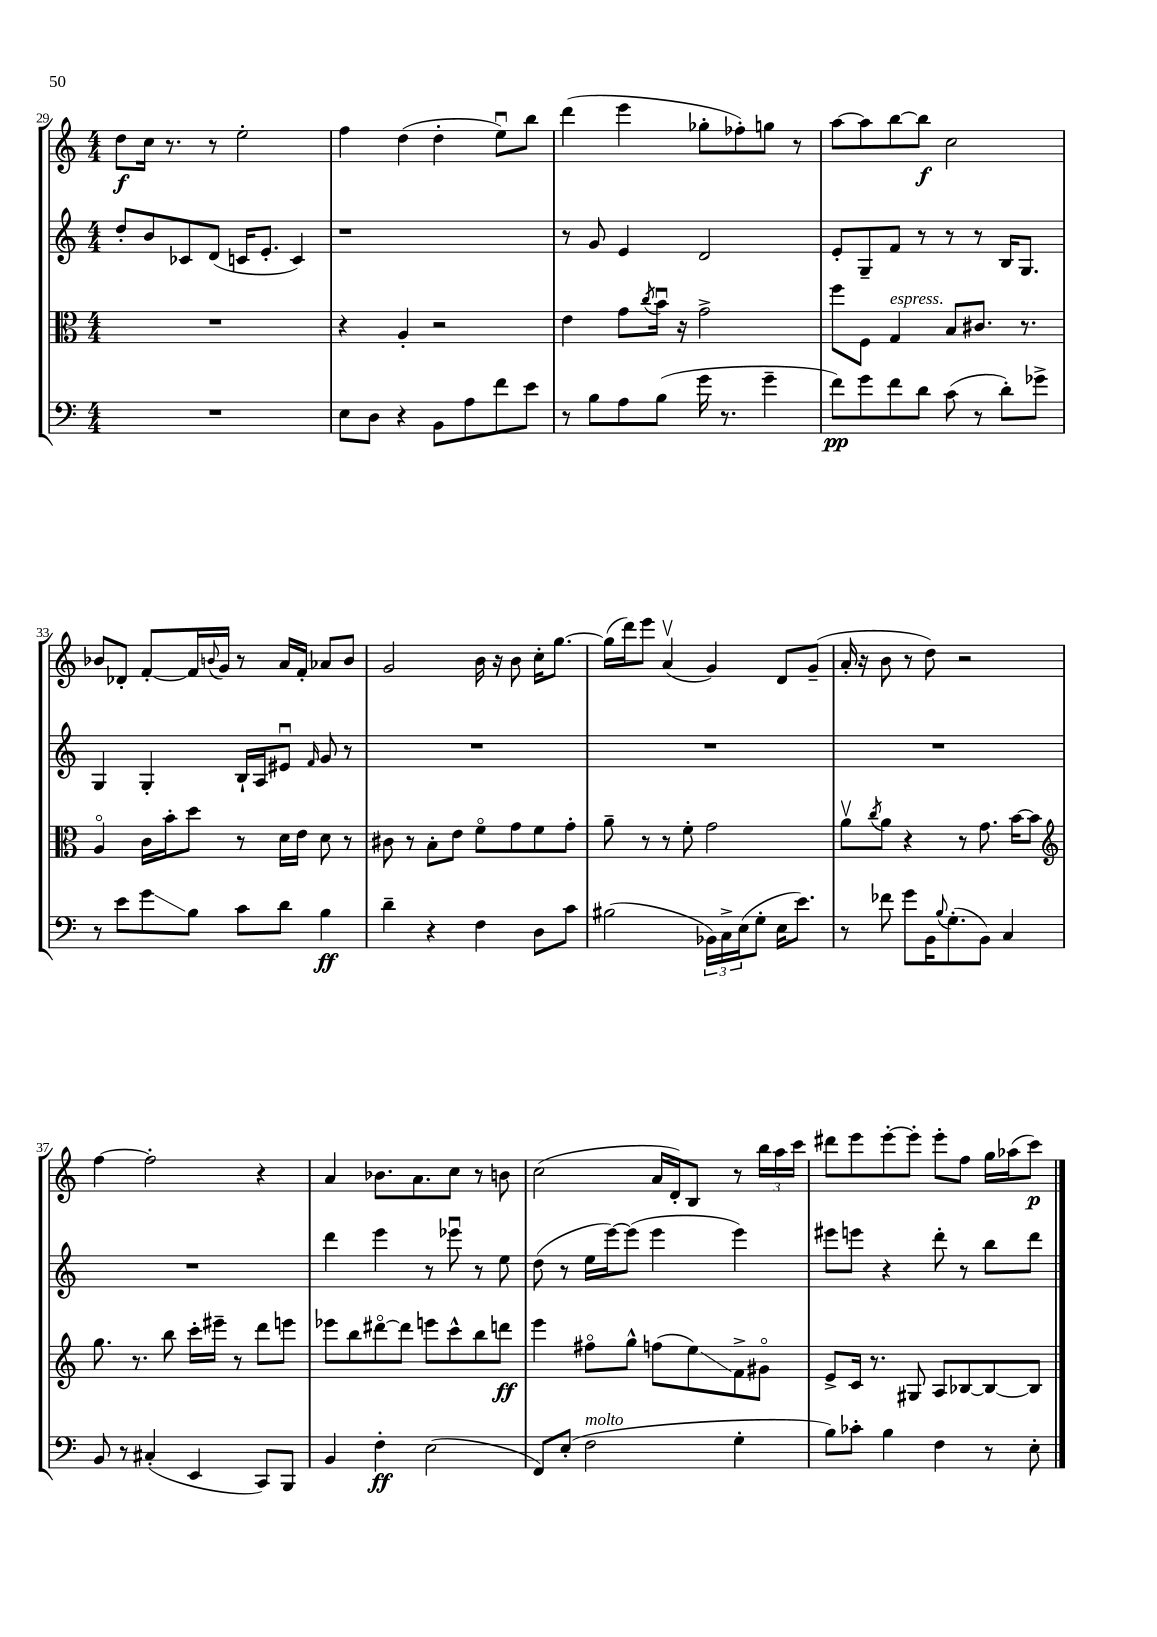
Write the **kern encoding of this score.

**kern	**kern	**kern	**kern
*staff4	*staff3	*staff2	*staff1
*clefF4	*clefC3	*clefG2	*clefG2
*k[]	*k[]	*k[]	*k[]
*M4/4	*M4/4	*M4/4	*M4/4
1r	1r	8dd'	8dd
.	.	8b	16cc
.	.	.	8.r
.	.	8c-	.
.	.	(8d	8r
.	.	16c	2ee'
.	.	8.e'	.
.	.	4c)	.
=	=	=	=
8E	4r	1r	4ff
8D	.	.	.
4r	4A'	.	(4dd
8BB	2r	.	4dd'
8A	.	.	.
8f	.	.	8eeu)
8e	.	.	8bb
=	=	=	=
8r	4e	8r	(4ddd
8B	.	8g	.
8A	8g	4e	4eee
.	8qcc	.	.
(8B	16bu	.	.
.	16r	.	.
16g	2g^	2d	8gg-'
8.r	.	.	.
.	.	.	8ff-')
4g~	.	.	8gg
.	.	.	8r
=	=	=	=
8f)	8ff	8e'	[8aa
8g	8F	8G~	8aa]
8f	4G	8f	[8bb
8d	.	8r	8bb]
(8c	8B	8r	2cc
8r	8.c#	8r	.
8d')	.	16B	.
.	8.r	8.G	.
8g-^	.	.	.
=	=	=	=
8r	4Ao	4G	8b-
8e	.	.	8d-'
8g	16c	4G'	[8f'
.	16b'	.	.
8B	8dd	.	16f]
.	.	.	8qqb
.	.	.	16g
8c	8r	16B`	8r
.	.	16A	.
8d	16d	8e#u	16a
.	16e	.	16f'
.	.	16qqf	.
4B	8d	8g	8a-
.	8r	8r	8b
=	=	=	=
4d~	8c#	1r	2g
.	8r	.	.
4r	8B'	.	.
.	8e	.	.
4F	8fo	.	16b
.	.	.	16r
.	8g	.	8b
8D	8f	.	16cc'
.	.	.	[8.gg
8c	8g'	.	.
=	=	=	=
(2B#	8a~	1r	(16gg]
.	.	.	16ddd)
.	8r	.	8eee
.	8r	.	(4av
.	8f'	.	.
24BB-)	2g	.	4g)
24C^	.	.	.
(24E	.	.	.
8G'	.	.	.
16E	.	.	8d
8.e)	.	.	.
.	.	.	(8g~
=	=	=	=
8r	8av	1r	16a'
.	.	.	16r
.	8qcc	.	.
8f-	8a	.	8b
8g	4r	.	8r
16BB	.	.	8dd)
8qqB	.	.	.
(8.G'	.	.	.
.	8r	.	2r
8BB)	8.g	.	.
4C	.	.	.
.	[16b	.	.
.	8b]	.	.
=	=	=	=
*	*clefG2	*	*
8BB	8.gg	1r	[4ff
8r	.	.	.
.	8.r	.	.
(4C#'	.	.	2ff']
.	8bb	.	.
4EE	16ccc'	.	.
.	16eee#~	.	.
.	8r	.	.
8CC)	8ddd	.	4r
8BBB	8eee	.	.
=	=	=	=
4BB	8eee-	4ddd	4a
.	8bb	.	.
4F'	[8ddd#o	4eee	8.b-
.	8ddd#]	.	.
.	.	.	8.a
(2E	8eee	8r	.
.	8ccc^^	8eee-u	8cc
.	8bb	8r	8r
.	8ddd	8ee	8b
=	=	=	=
8FF)	4eee	(8dd	(2cc
(8E'	.	8r	.
2F	8ff#o	16ee	.
.	.	[16eee)	.
.	8gg^^	(8eee]	.
.	(8ff	4eee	16a
.	.	.	16d')
.	8ee)	.	8B
4G'	8f^	4eee)	8r
.	8g#o	.	24bb
.	.	.	24aa
.	.	.	24ccc
=	=	=	=
8B)	8e^	8eee#	8ddd#
8c-'	16c	8eee	8eee
.	8.r	.	.
4B	.	4r	[8eee'
.	8G#	.	8eee']
4F	8A	8ddd'	8eee'
.	[8B-	8r	8ff
8r	8B-_	8bb	16gg
.	.	.	(16aa-
8E'	8B-]	8ddd	8ccc)
==	==	==	==
*-	*-	*-	*-
